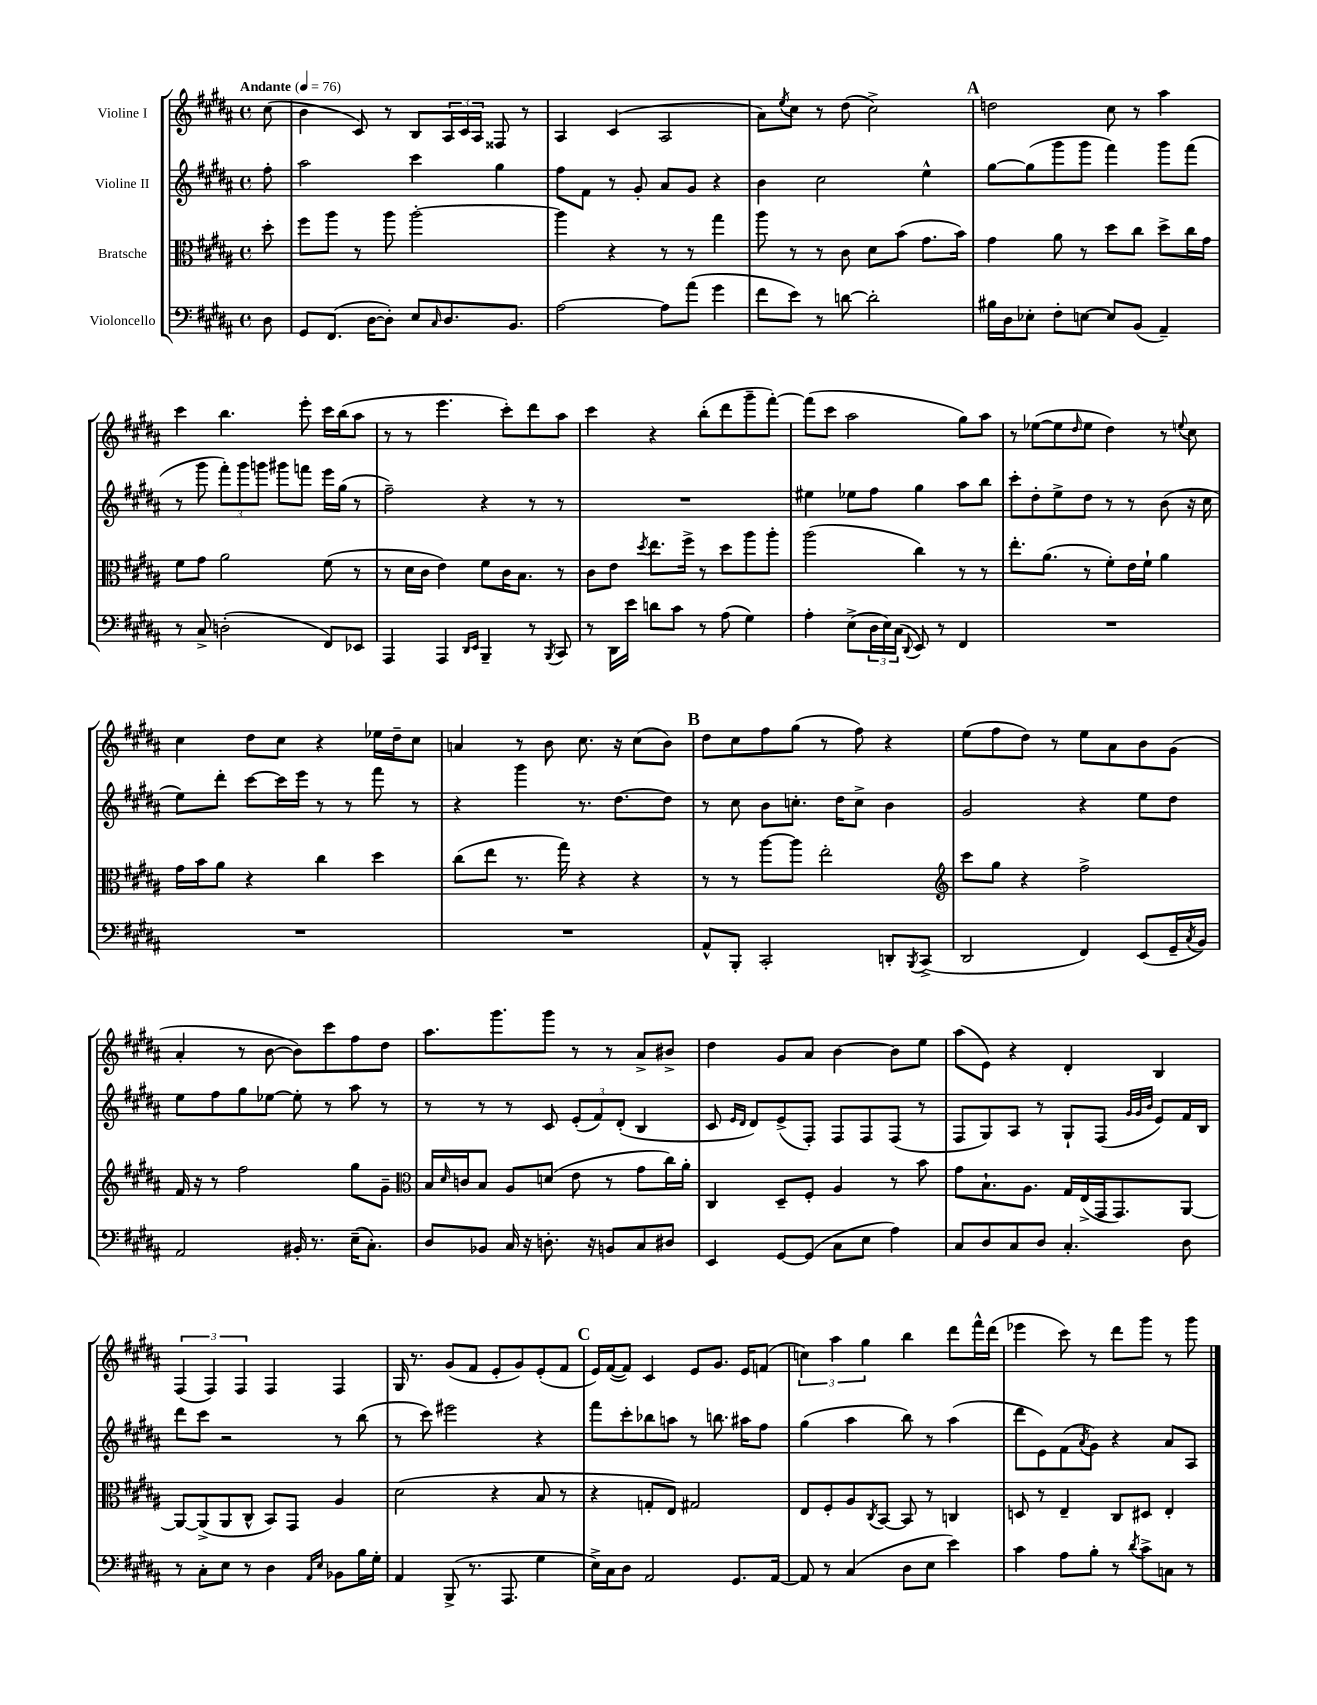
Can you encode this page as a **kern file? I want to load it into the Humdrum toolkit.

**kern	**kern	**kern	**kern
*staff4	*staff3	*staff2	*staff1
*clefF4	*clefC3	*clefG2	*clefG2
*k[f#c#g#d#a#]	*k[f#c#g#d#a#]	*k[f#c#g#d#a#]	*k[f#c#g#d#a#]
*M4/4	*M4/4	*M4/4	*M4/4
*met(c)	*met(c)	*met(c)	*met(c)
*MM76	*MM76	*MM76	*MM76
8D#	8dd#'	8ff#'	(8cc#
=	=	=	=
8GG#	8ff#	2aa#	4b
(8.FF#	8aa#	.	.
.	8r	.	8c#)
[16D#	.	.	.
8D#'])	8aa#	.	8r
8E	[2aa#'	4ccc#	8B
16qqC#	.	.	.
8.D#	.	.	24A#
.	.	.	24c#
.	.	.	24A#
.	.	4gg#	8F##
8.BB	.	.	.
.	.	.	8r
=	=	=	=
[2A#	4aa#]	8ff#	4A#
.	.	8f#	.
.	4r	8r	(4c#
.	.	8g#'	.
8A#]	8r	8a#	2A#
(8a#	8r	8g#	.
4g#	4gg#	4r	.
=	=	=	=
8f#	8aa#	4b	8a#)
.	.	.	8qee
8e)	8r	.	8cc#
8r	8r	2cc#	8r
[8d	8c#	.	(8dd#
2d']	8d#	.	2cc#^)
.	(8b	.	.
.	8.g#	4ee^^	.
.	16b)	.	.
=	=	=	=
16B#	4g#	[8gg#	2dd
16D#	.	.	.
8E-'	.	(8gg#]	.
8F#'	8a#	8ggg#	.
[8E	8r	8ggg#	.
8E]	8dd#	4fff#)	8cc#
(8BB	8cc#	.	8r
4AA#~)	8dd#^	8ggg#	4aa#
.	16cc#	(8fff#	.
.	16g#	.	.
=	=	=	=
8r	8f#	8r	4ccc#
8C#^	8g#	8ggg#	.
(2D'	2a#	12fff#')	4.bb
.	.	12ggg#	.
.	.	12ggg	.
.	.	8ggg#	.
.	.	8fff	8eee'
8FF#)	(8f#	16eee	16ccc#
.	.	(16gg#	(16bb
8EE-	8r	8r	8aa#
=	=	=	=
4AAA#	8r	2ff#~)	8r
.	16d#	.	8r
.	16c#	.	.
4AAA#	4e)	.	4.eee
16qqDD#	.	.	.
16qqEE	.	.	.
4BBB~	8f#	4r	.
.	16c#	.	8ccc#')
.	8.B	.	.
8r	.	8r	8ddd#
8qBBB	.	.	.
8CC#	8r	8r	8aa#
=	=	=	=
8r	8c#	1r	4ccc#
16DD#	8e	.	.
16e	.	.	.
.	8qdd#	.	.
8d	8.ee	.	4r
8c#	.	.	.
.	16ff#^	.	.
8r	8r	.	(8bb'
(8A#	8dd#	.	8ddd#
4G#)	8aa#	.	8ggg#~
.	8aa#'	.	[8fff#')
=	=	=	=
4A#'	(2aa#	4ee#	(8fff#]
.	.	.	8ccc#
(8E^	.	8ee-	2aa#
24D#	.	8ff#	.
24E)	.	.	.
(24C#	.	.	.
8qqDD#	.	.	.
8EE)	4cc#)	4gg#	.
8r	.	.	.
4FF#	8r	8aa#	8gg#)
.	8r	8bb	8aa#
=	=	=	=
1r	8.ee'	8ccc#'	8r
.	.	8dd#'	([8ee-
.	(8.a#	.	.
.	.	8ee^	8ee-]
.	.	.	16qqdd#
.	8r	8dd#	8ee-
.	8f#')	8r	4dd#)
.	16e	8r	.
.	16f#`	.	.
.	4a#	(8b	8r
.	.	.	8qqee
.	.	16r	8cc#
.	.	16cc#	.
=	=	=	=
1r	16g#	8ee)	4cc#
.	16b	.	.
.	8a#	8ddd#'	.
.	4r	[8ccc#	8dd#
.	.	16ccc#]	8cc#
.	.	16eee	.
.	4cc#	8r	4r
.	.	8r	.
.	4dd#	8fff#	16ee-
.	.	.	16dd#~
.	.	8r	8cc#
=	=	=	=
1r	(8cc#	4r	4a
.	8ee	.	.
.	8.r	4ggg#	8r
.	.	.	8b
.	16gg#)	.	.
.	4r	8.r	8.cc#
.	.	[8.dd#	16r
.	4r	.	(8cc#
.	.	8dd#]	8b)
=	=	=	=
8AA#^^	8r	8r	8dd#
8BBB'	8r	8cc#	8cc#
2CC#'	[8aa#	8b	8ff#
.	8aa#]	8.cc'	(8gg#
.	2ee'	.	8r
.	.	16dd#	.
.	.	8cc^	8ff#)
8DD'	.	4b	4r
8qBBB	.	.	.
(8CC#^	.	.	.
=	=	=	=
*	*clefG2	*	*
2DD#	8ccc#	2g#	(8ee
.	8gg#	.	8ff#
.	4r	.	8dd#)
.	.	.	8r
4FF#)	2ff#^	4r	8ee
.	.	.	8a#
(8EE	.	8ee	8b
16GG#~	.	8dd#	(8g#
8qC#	.	.	.
16BB)	.	.	.
=	=	=	=
2AA#	16f#	8ee	4a#'
.	16r	.	.
.	8r	8ff#	.
.	2ff#	8gg#	8r
.	.	[8ee-	[8b
16BB#'	.	8ee-']	8b])
8.r	.	.	.
.	.	8r	8ccc#
(16E~	8gg#	8aa#	8ff#
8.C#')	.	.	.
.	8g#~	8r	8dd#
=	=	=	=
*	*clefC3	*	*
8D#	16B	8r	8.aa#
.	16qqd#	.	.
.	16c	.	.
8BB-	8B	8r	.
.	.	.	8.ggg#
16C#	8A#	8r	.
16r	.	.	.
8.D'	(8d	8c#	8ggg#
.	8e	(12e'	8r
16r	.	.	.
.	.	12f#)	.
8BB	8r	.	8r
.	.	(12d#'	.
8C#	8g#	4B	8a#^
8D#	16cc#)	.	8b#^
.	16a#'	.	.
=	=	=	=
4EE	4C#	8c#	4dd#
.	.	16qqe	.
.	.	16qqd#	.
.	.	8d#)	.
[8GG#	8D#~	(8e^	8g#
(8GG#]	8F#'	8F#')	8a#
8C#	4A#	8F#	[4b
8E	.	8F#	.
4A#)	8r	(8F#	8b]
.	8b	8r	8ee
=	=	=	=
8C#	8g#	8F#	(8aa#
8D#	8.B`	8G#)	8e)
8C#	.	8A#	4r
.	8.A#	.	.
8D#	.	8r	.
4.C#'	16G#	8G#`	4d#'
.	(16E^	.	.
.	16GG#	(8F#	.
.	8.GG#)	.	.
.	.	32qqg#	.
.	.	32qqg#	.
.	.	32qqb	.
.	.	8e)	4B
8D#	[8AA#	16f#	.
.	.	16B	.
=	=	=	=
8r	8AA#_	8ddd#	(6F#
8C#'	(8AA#^]	8ccc#	.
.	.	.	6F#)
8E	8AA#	2r	.
.	.	.	6F#
8r	8C#^^	.	.
4D#	8BB)	.	4F#
.	8GG#	.	.
16qqAA#	.	.	.
16qqE	.	.	.
8BB-	4A#	8r	4F#
16B	.	(8bb	.
16G#'	.	.	.
=	=	=	=
4AA#	(2d#	8r	16G#
.	.	.	8.r
.	.	8ccc#)	.
(8BBB^	.	2eee#	(8g#
8.r	.	.	8f#
.	4r	.	8e'
8.AAA#	.	.	.
.	.	.	8g#)
4G#	8B	4r	(8e'
.	8r	.	8f#
=	=	=	=
16E^)	4r	8fff#	16e)
16C#	.	.	([16f#
8D#	.	8ccc#'	8f#])
2AA#	8G'	8bb-	4c#
.	8E)	8aa	.
.	2G#	8r	8e
.	.	8.bb	8.g#
8.GG#	.	.	.
.	.	16aa#	16e
.	.	8ff#	(8f
[16AA#	.	.	.
=	=	=	=
8AA#]	8E	(4gg#	6cc)
8r	8F#'	.	.
.	.	.	6aa#
(4C#	8A#	4aa#	.
.	.	.	6gg#
.	8qC#	.	.
.	[8BB	.	.
8D#	8BB]	8bb)	4bb
8E	8r	8r	.
4e)	4C	(4aa#	8ddd#
.	.	.	16fff#^^
.	.	.	(16ddd#
=	=	=	=
4c#	8D	8ddd#	4eee-
.	8r	8e)	.
8A#	4E~	(8f#	8ccc#)
.	.	8qa#	.
8B'	.	8g#)	8r
8r	8C#	4r	8ddd#
8qd#	.	.	.
8c#^	8D#	.	8ggg#
8C	4E'	8a#	8r
8r	.	8A#	8ggg#
==	==	==	==
*-	*-	*-	*-
